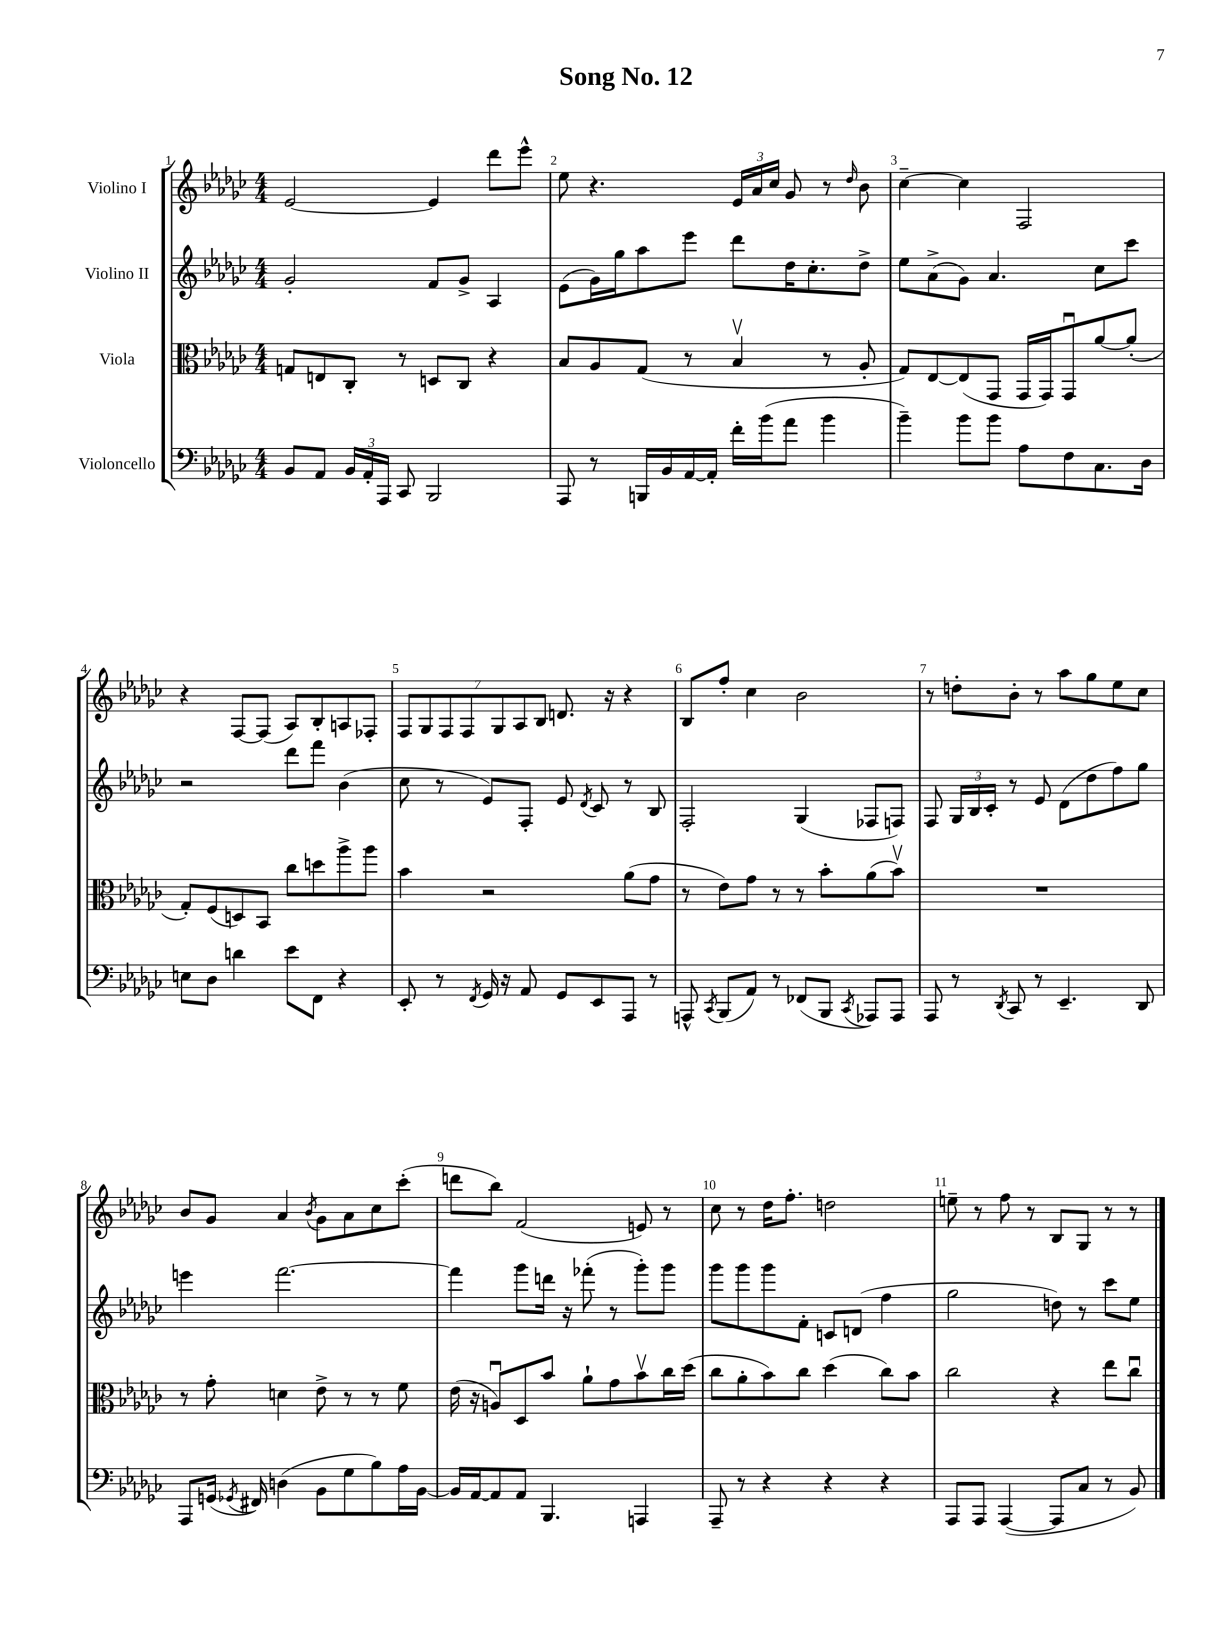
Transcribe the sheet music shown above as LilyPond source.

\header { title = "Song No. 12" }
<<
\new StaffGroup <<
\new Staff = "s0" \with { instrumentName = "Violino I" } {
    \clef treble \key ges \major \numericTimeSignature \time 4/4
    \autoBeamOff ees'2~ ees'4 des'''8[ ees'''8]-^ |
    ees''8 r4. \tuplet 3/2 { ees'16[ aes'16 ces''16] } ges'8 r8 \grace { des''16 } bes'8 |
    ces''4~-- ces''4 f2 |
    r4 f8[~ f8]( aes8[) bes8-. a8 fes8]-. |
    \tuplet 7/4 { f8[ ges8 f8 f8 ges8 aes8 bes8] } d'8. r16 r4 |
    bes8[ f''8]-. ces''4 bes'2 |
    r8 d''8[-. bes'8]-. r8 aes''8[ ges''8 ees''8 ces''8] |
    bes'8[ ges'8] aes'4 \acciaccatura { bes'8 } ges'8[ aes'8 ces''8 ces'''8]-.( |
    d'''8[ bes''8]) f'2( e'8) r8 |
    ces''8 r8 des''16[ f''8.]-. d''2 |
    e''8-- r8 f''8 r8 bes8[ ges8] r8 r8 \bar "|." |
}
\new Staff = "s1" \with { instrumentName = "Violino II" } {
    \clef treble \key ges \major \numericTimeSignature \time 4/4
    \autoBeamOff ges'2-. f'8[ ges'8]-> aes4 |
    ees'8[( ges'16) ges''16 aes''8 ees'''8] des'''8[ des''16 ces''8.-. des''8]-> |
    ees''8[ aes'8->( ges'8]) aes'4. ces''8[ ces'''8] |
    r2 des'''8[ f'''8] bes'4( |
    ces''8 r8 ees'8[) f8]-. ees'8 \acciaccatura { des'8 } ces'8 r8 bes8 |
    f2-. ges4( fes8[ f8]) |
    f8 \tuplet 3/2 { ges16[ bes16 ces'16]-. } r8 ees'8 des'8[( des''8 f''8) ges''8] |
    e'''4 f'''2.~ |
    f'''4 ges'''8[ d'''16] r16 fes'''8-.( r8 ges'''8[-.) ges'''8] |
    ges'''8[ ges'''8 ges'''8 f'8]-. c'8[ d'8]( f''4 |
    ges''2 d''8) r8 ces'''8[ ees''8] \bar "|." |
}
\new Staff = "s2" \with { instrumentName = "Viola" } {
    \clef alto \key ges \major \numericTimeSignature \time 4/4
    \autoBeamOff g8[ e8 ces8]-. r8 d8[ ces8] r4 |
    bes8[ aes8 ges8]( r8 bes4\upbow r8 aes8-. |
    ges8[) ees8~ ees8( ges,8] ges,16[ ges,16) ges,8\downbow aes'8~ aes'8]-.( |
    ges8[-.) f8( d8) bes,8] ces''8[ d''8 aes''8-> aes''8] |
    bes'4 r2 aes'8[( ges'8] |
    r8 ees'8[) ges'8] r8 r8 bes'8[-. aes'8( bes'8]\upbow) |
    R1 |
    r8 ges'8-. d'4 ees'8-> r8 r8 f'8 |
    ees'16( r16 a8[\downbow) des8 bes'8] aes'8[-! ges'8 bes'8\upbow ces''16 des''16]( |
    ces''8[ aes'8-. bes'8) ces''8] des''4( ces''8[) bes'8] |
    ces''2 r4 ees''8[ ces''8]\downbow \bar "|." |
}
\new Staff = "s3" \with { instrumentName = "Violoncello" } {
    \clef bass \key ges \major \numericTimeSignature \time 4/4
    \autoBeamOff bes,8[ aes,8] \tuplet 3/2 { bes,16[ aes,16-. aes,,16] } ces,8 bes,,2 |
    aes,,8 r8 b,,16[ bes,16 aes,16~ aes,16]-. f'16[-. bes'16( aes'8] bes'4 |
    bes'4--) bes'8[ bes'8] aes8[ f8 ces8. des16] |
    e8[ des8] d'4 ees'8[ f,8] r4 |
    ees,8-. r8 \acciaccatura { f,8 } ges,16 r16 aes,8 ges,8[ ees,8 aes,,8] r8 |
    a,,8-^ \acciaccatura { ces,8 } bes,,8[( aes,8]) r8 fes,8[( bes,,8] \acciaccatura { ces,8 } aes,,8[) aes,,8] |
    aes,,8 r8 \acciaccatura { des,8 } ces,8 r8 ees,4.-- des,8 |
    aes,,8[ g,16]( \acciaccatura { ges,8 } fis,16) d4( bes,8[ ges8 bes8) aes16 bes,16]~ |
    bes,16[ aes,16~ aes,8 aes,8] bes,,4. a,,4 |
    aes,,8-- r8 r4 r4 r4 |
    aes,,8[ aes,,8] aes,,4~( aes,,8[ ces8] r8 bes,8) \bar "|." |
}
>>
>>
\layout { \context { \Score \override BarNumber.break-visibility = ##(#f #t #t) barNumberVisibility = #all-bar-numbers-visible } }
